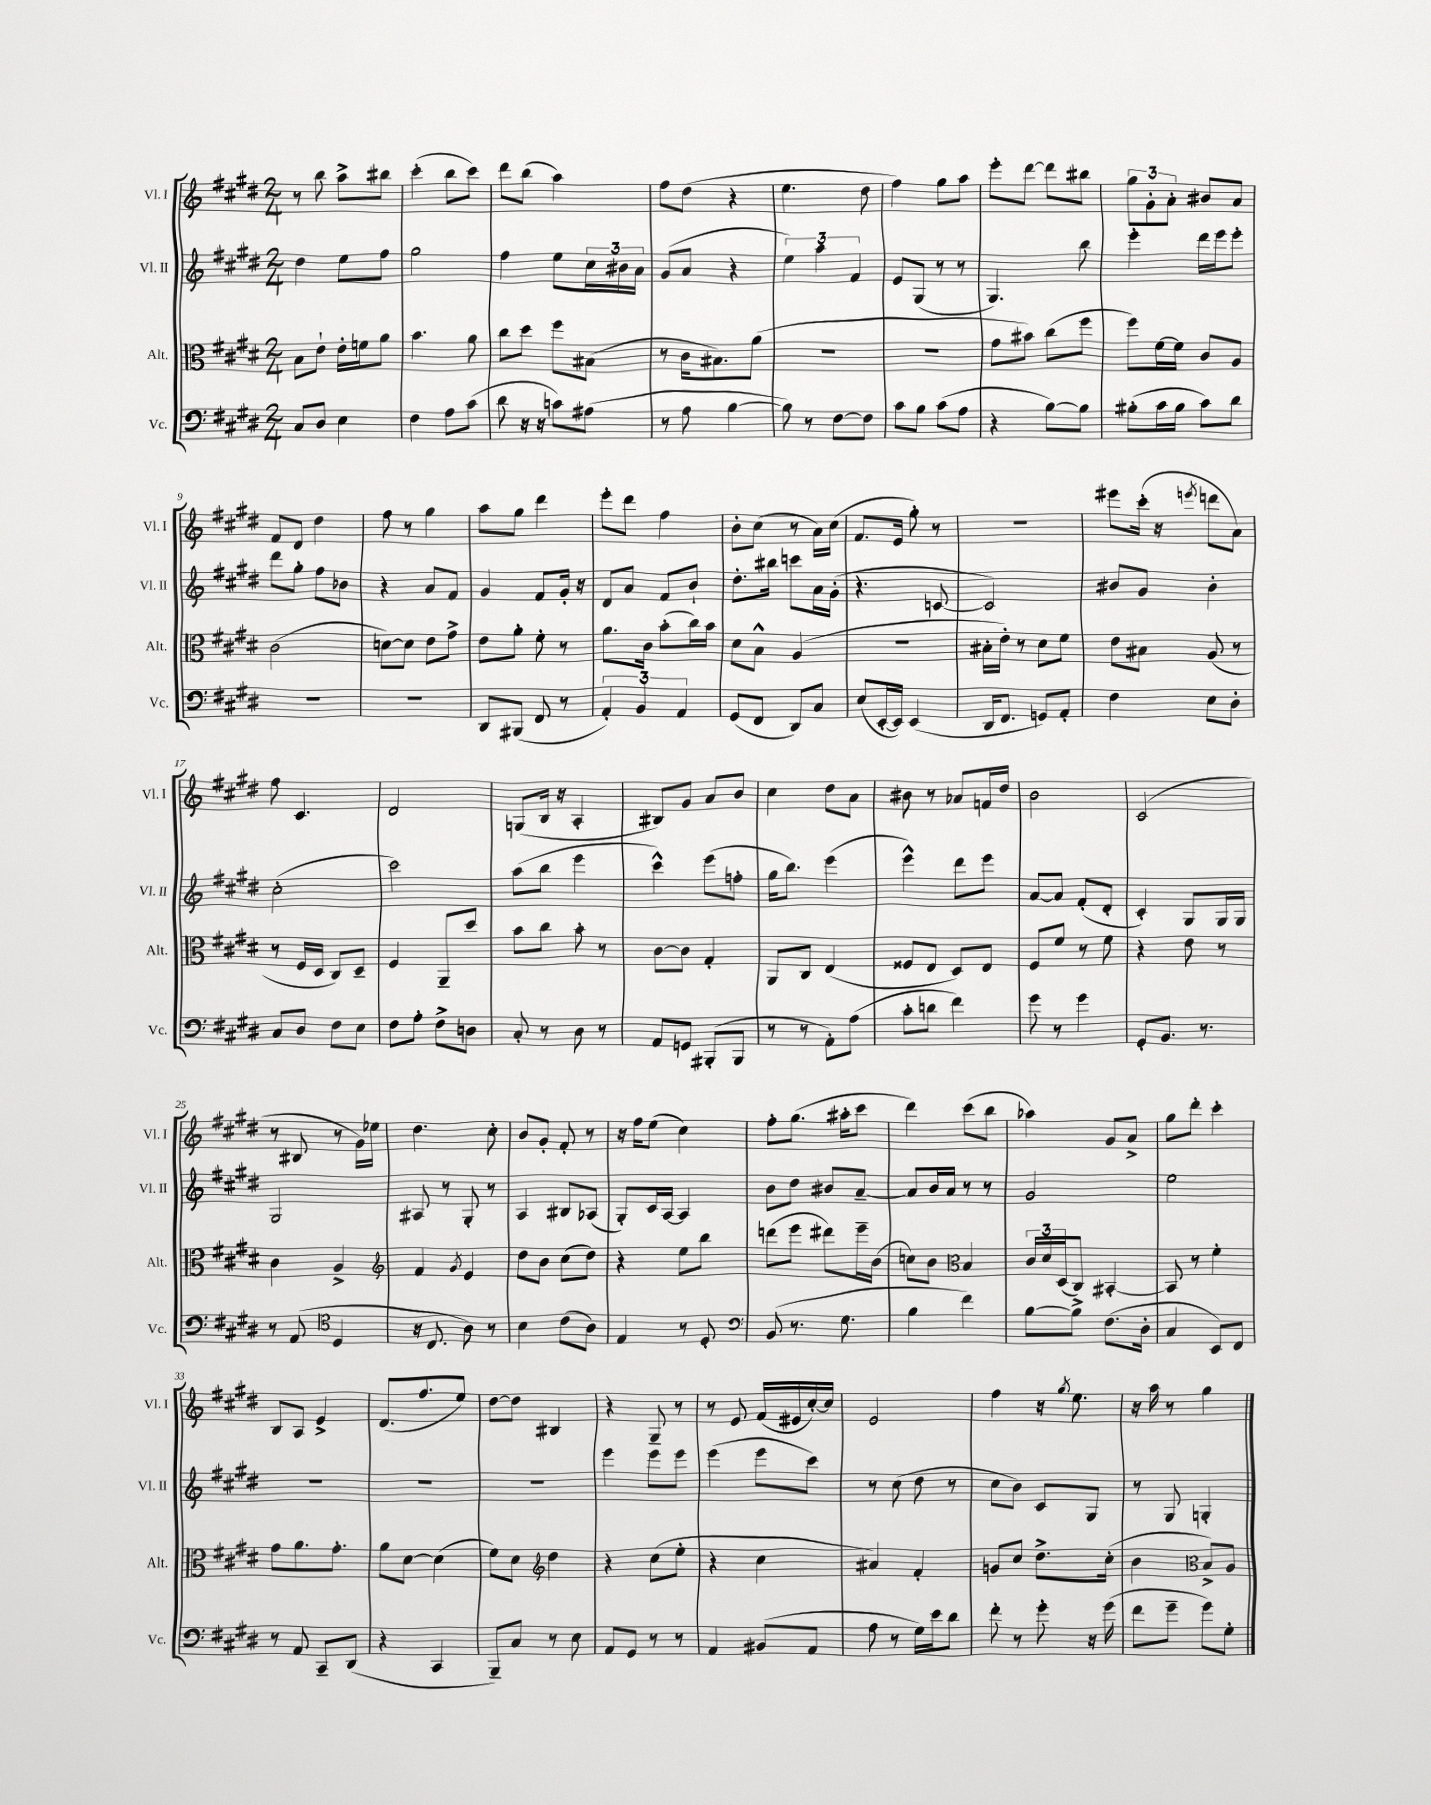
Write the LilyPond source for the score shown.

<<
\new StaffGroup <<
\new Staff = "s0" \with { instrumentName = "Vl. I" shortInstrumentName = "Vl. I" } {
    \clef treble \key e \major \numericTimeSignature \time 2/4
    r8 b''8 a''8-> bis''8 |
    cis'''4-.( b''8 cis'''8) |
    dis'''8 b''8( a''4) |
    fis''8 dis''8( r4 |
    e''4. dis''8 |
    fis''4) gis''8 a''8 |
    e'''8-. dis'''8~ dis'''8 bis''8 |
    \tuplet 3/2 { gis''8 gis'8-. a'8-. } bis'8 a'8 |
    fis'8 dis'8 dis''4 |
    fis''8 r8 gis''4 |
    a''8 gis''8 dis'''4 |
    e'''8-. dis'''8 fis''4 |
    b'8-. cis''8( r8 a'16) cis''16( |
    fis'8. e'16 gis''8-.) r8 |
    r2 |
    eis'''8 cis'''16-.( r16 \acciaccatura { e'''8 } d'''8 a'8) |
    fis''8 cis'4. |
    dis'2 |
    g8( b16 r16 a4-. |
    bis8) gis'8 a'8 b'8 |
    cis''4 dis''8 a'8 |
    bis'8 r8 aes'8 f'16 dis''16 |
    b'2 |
    cis'2( |
    r8 bis8 r8 gis'16) ees''16 |
    dis''4. cis''8-. |
    b'8 gis'8-. fis'8-. r8 |
    r16 fis''16 e''8( cis''4) |
    fis''8-. gis''8.( ais''16-. cis'''8 |
    dis'''4) cis'''8( b''8 |
    aes''4) gis'8 a'8-> |
    gis''8 dis'''8-. cis'''4-. |
    b8 a8 e'4-> |
    dis'8.( fis''8. e''8) |
    dis''8~ dis''8 bis4 |
    r4 gis8-- r8 |
    r8 e'8 fis'16( eis'16 cis''16~-.) cis''16 |
    e'2 |
    fis''4 r16 \acciaccatura { gis''8 } e''8. |
    r16 a''16 r8 gis''4 \bar "|." |
}
\new Staff = "s1" \with { instrumentName = "Vl. II" shortInstrumentName = "Vl. II" } {
    \clef treble \key e \major \numericTimeSignature \time 2/4
    dis''4 e''8 fis''8 |
    gis''2 |
    fis''4 e''8 \tuplet 3/2 { cis''16 bis'16 a'16 } |
    gis'8( a'8 r4 |
    \tuplet 3/2 { e''4) a''4 fis'4 } |
    e'8 gis8( r8 r8 |
    gis4.) b''8 |
    e'''4-. dis'''16 e'''16 e'''8-. |
    dis'''8 gis''8-. fis''8 bes'8 |
    r4 a'8 fis'8 |
    gis'4 fis'8 gis'16-. r16 |
    dis'8 a'8 fis'8 b'8-! |
    dis''8.-. bis''16 c'''8 a'16 gis'16-.( |
    r4. c'8~ |
    c'2) |
    bis'8 gis'8 bis'4-. |
    cis''2-.( |
    cis'''2) |
    a''8( b''8 e'''4 |
    cis'''4-^) e'''8( f''8-. |
    gis''16 b''8.) e'''4( |
    e'''4-^) dis'''8 e'''8 |
    a'8~ a'8 fis'8-.( dis'8-. |
    cis'4-.) gis8 gis16 gis16 |
    gis2 |
    ais8 r8 gis8-. r8 |
    a4 bis8 aes8( |
    gis8-.) cis'16 a16~ a4 |
    b'8 dis''8 bis'8 a'8~-- |
    a'8 b'16 a'16 r8 r8 |
    gis'2 |
    e''2 |
    R2 |
    R2 |
    R2 |
    e'''4 e'''8 e'''8 |
    e'''4( e'''8 cis'''8) |
    r8 cis''8( dis''8 r8 |
    cis''8 b'8) cis'8 gis8 |
    r8 gis8 g4-. \bar "|." |
}
\new Staff = "s2" \with { instrumentName = "Alt." shortInstrumentName = "Alt." } {
    \clef alto \key e \major \numericTimeSignature \time 2/4
    b8 e'8-! e'16-. f'16 a'8 |
    b'4. a'8 |
    cis''8 dis''8 fis''8 bis8( |
    r8 cis'16 bis8.) a'8( |
    R2 |
    R2 |
    gis'8 bis'8) cis''8( fis''8 |
    fis''8) fis'16~ fis'16 cis'8 a8 |
    cis'2( |
    d'8~) d'8 e'8 gis'8-> |
    e'8 a'8-. fis'8-. r8 |
    a'8. cis'16 b'8-.( cis''16) b'16 |
    dis'8 b8-^ a4( |
    r2 |
    bis16-. e'16-.) r8 dis'8 fis'8 |
    e'8 bis8 a8( r8 |
    r8 fis16 dis16 cis8) dis8-- |
    fis4 a,8-- dis''8 |
    b'8 cis''8 b'8-. r8 |
    cis'8~ cis'8 gis4-. |
    a,8 cis8 e4( |
    fisis8 e8 dis8) e8 |
    fis8 fis'8 r8 fis'8 |
    r4 e'8 r8 |
    cis'4 a4-> |
    \clef treble fis'4 \acciaccatura { gis'8 } e'4 |
    dis''8 b'8 cis''8( dis''8) |
    r4 e''8 b''8 |
    d'''8( e'''8 dis'''8) e'''16-- b'16( |
    c''8) b'8 \clef alto b4 |
    \tuplet 3/2 { cis'16 dis'16 dis16( } cis8) bis,4~-. |
    bis,8 r8 fis'4-. |
    gis'8 a'8. gis'8.-. |
    a'8 dis'8~ dis'4( |
    fis'8) dis'8 \clef treble dis''4 |
    r4 cis''8( e''8-. |
    r4 cis''4 |
    ais'4) fis'4-. |
    g'8 cis''8 dis''8.-> cis''16-.( |
    b'4 \clef alto b8->) a8 \bar "|." |
}
\new Staff = "s3" \with { instrumentName = "Vc." shortInstrumentName = "Vc." } {
    \clef bass \key e \major \numericTimeSignature \time 2/4
    cis8 dis8 e4 |
    fis4 a8 cis'8( |
    dis'8 r16 r16 c'8) ais8( |
    r8 a8 b4~ |
    b8) r8 fis8~ fis8 |
    cis'8 b8 cis'8( a8 |
    r4 b8~) b8 |
    bis8-.( cis'16 bis16 cis'8) dis'8 |
    R2 |
    R2 |
    dis,8 bis,,8( fis,8 r8 |
    \tuplet 3/2 { a,4-.) b,4 a,4 } |
    gis,8( fis,8 dis,8) cis8 |
    e8( e,16~-. e,16) e,4( |
    dis,16 fis,8. g,8) a,8-. |
    fis4 e8 dis8-. |
    cis8 dis8 fis8 e8 |
    fis8 a8-. fis8-> d8 |
    cis8-. r8 dis8 r8 |
    a,8 g,8 bis,,8-.( bis,,8 |
    r8 r8 a,8-.) a8( |
    cis'8-. d'8 fis'4) |
    gis'8 r8 gis'4 |
    gis,8-. b,8. r8. |
    r8 a,8( \clef tenor dis4 |
    r16 cis8. a8) r8 |
    b4 cis'8( a8) |
    e4 r8 dis8-. |
    \clef bass b,8( r8. gis8. |
    b4 fis'4) |
    b8~ b8-> fis8.( dis16-. |
    cis4 e,8) fis,8 |
    r8 a,8 cis,8-- dis,8( |
    r4 cis,4 |
    b,,8--) cis8 r8 e8 |
    a,8 gis,8 r8 r8 |
    a,4 bis,8( a,8 |
    a8 r8 gis16) e'16 dis'8 |
    fis'8-. r8 gis'8-. r16 gis'16( |
    fis'8 gis'8-- gis'8) gis8-. \bar "|." |
}
>>
>>
